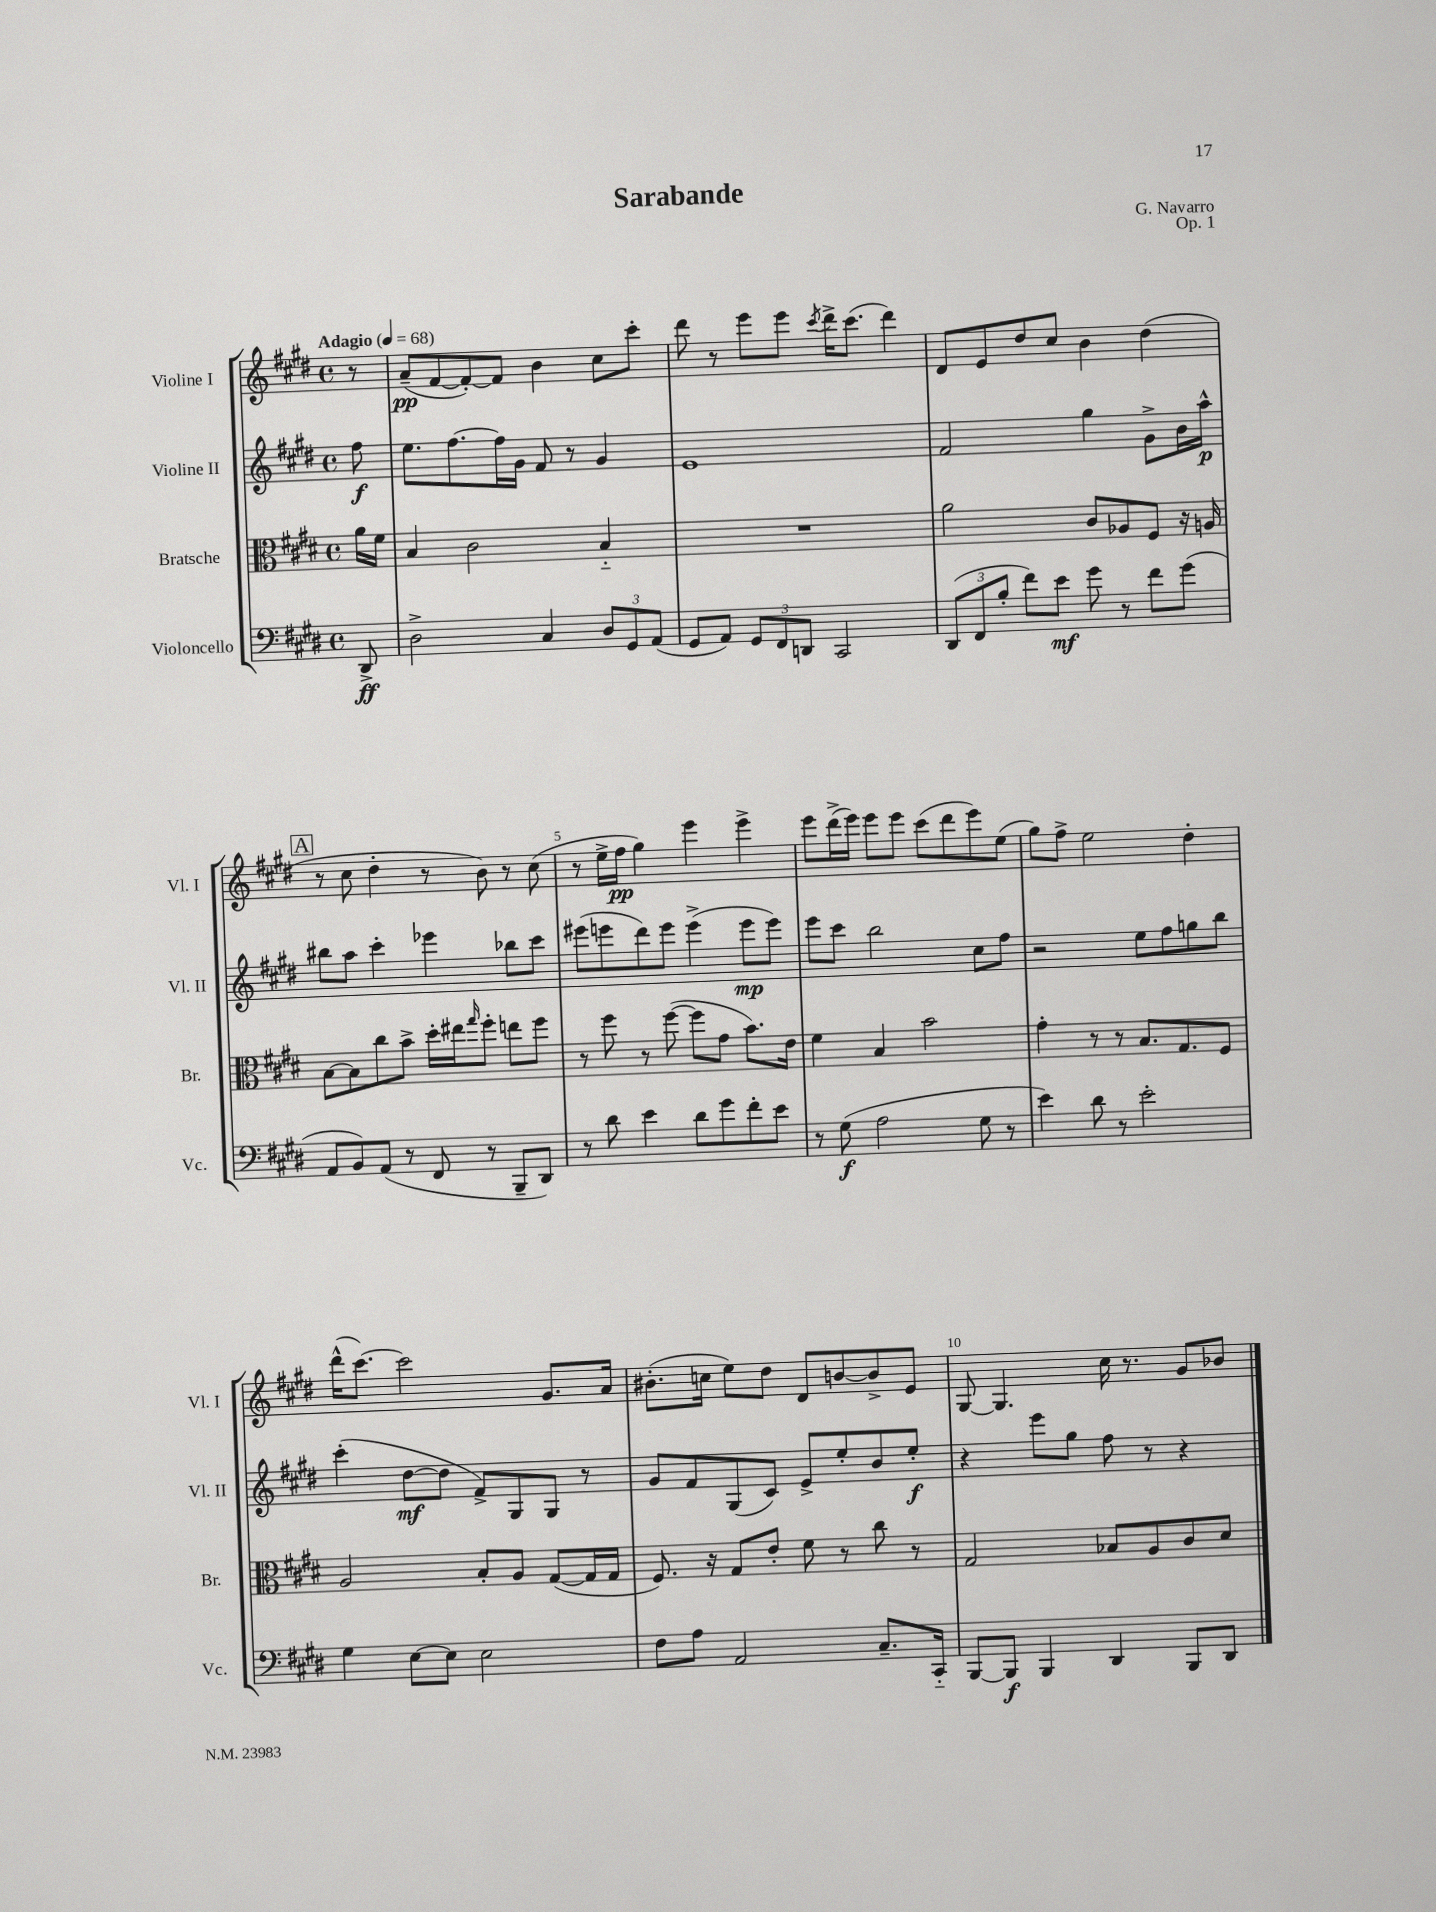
\header { title = "Sarabande" composer = "G. Navarro" opus = "Op. 1" }
<<
\new StaffGroup <<
\new Staff = "s0" \with { instrumentName = "Violine I" shortInstrumentName = "Vl. I" } {
    \clef treble \key e \major \defaultTimeSignature \time 4/4 \partial 8 \tempo "Adagio" 4 = 68
    r8 |
    a'8--\pp( fis'8~ fis'8~-.) fis'8 b'4 cis''8 cis'''8-. |
    dis'''8 r8 e'''8 e'''8 \acciaccatura { cis'''8 } dis'''16-> cis'''8.( dis'''4) |
    dis'8 e'8 dis''8 cis''8 b'4 dis''4( |
    \mark \markup { \box "A" } r8 cis''8 dis''4-. r8 b'8) r8 cis''8( |
    r8 e''16-> fis''16\pp gis''4) e'''4 e'''4-> |
    e'''8 dis'''16->( e'''16) e'''8 e'''8 cis'''8( dis'''8 e'''8) e''8( |
    gis''8) fis''8-> e''2 dis''4-. |
    dis'''16-^( cis'''8.~) cis'''2 gis'8. a'16 |
    bis'8.-.( c''16 e''8) dis''8 dis'8 b'8~ b'8-> e'8 |
    gis8~ gis4. cis''16 r8. gis'8 bes'8 \bar "|." |
}
\new Staff = "s1" \with { instrumentName = "Violine II" shortInstrumentName = "Vl. II" } {
    \clef treble \key e \major \defaultTimeSignature \time 4/4 \partial 8
    fis''8\f |
    e''8. fis''8.~ fis''16 gis'16 fis'8 r8 gis'4 |
    e'1 |
    fis'2 gis''4 gis'8-> b'16 a''16-^\p |
    \mark \markup { \box "A" } bis''8 a''8 cis'''4-. ees'''4 bes''8 cis'''8 |
    eis'''8( e'''8 dis'''8) e'''8 e'''4->( e'''8\mp e'''8) |
    e'''8 cis'''8 b''2 cis''8 fis''8 |
    r2 e''8 fis''8 g''8 b''8 |
    cis'''4-.( dis''8~\mf dis''8 fis'8->) gis8 gis8 r8 |
    gis'8 fis'8 gis8( cis'8) e'8-> e''8-. b'8 e''8-.\f |
    r4 e'''8 gis''8 fis''8 r8 r4 \bar "|." |
}
\new Staff = "s2" \with { instrumentName = "Bratsche" shortInstrumentName = "Br." } {
    \clef alto \key e \major \defaultTimeSignature \time 4/4 \partial 8
    a'16 fis'16 |
    b4 cis'2 b4-_ |
    R1 |
    a'2 cis'8 aes8 fis8 r16 a16 |
    \mark \markup { \box "A" } b8~ b8 cis''8 b'8-> dis''16-. eis''16 \grace { gis''16 } fis''8-. e''8 fis''8 |
    r8 fis''8 r8 fis''8~( fis''8 gis'8 b'8.) e'16 |
    fis'4 b4 b'2 |
    gis'4-. r8 r8 b8. gis8. fis8 |
    a2 b8-. a8 gis8~( gis16 gis16 |
    fis8.) r16 gis8 e'8-. fis'8 r8 cis''8 r8 |
    gis2 bes8 a8 cis'8 dis'8 \bar "|." |
}
\new Staff = "s3" \with { instrumentName = "Violoncello" shortInstrumentName = "Vc." } {
    \clef bass \key e \major \defaultTimeSignature \time 4/4 \partial 8
    dis,8->\ff |
    dis2-> cis4 \tuplet 3/2 { dis8 gis,8 a,8( } |
    gis,8 a,8) \tuplet 3/2 { gis,8 fis,8 d,8 } cis,2 |
    \tuplet 3/2 { dis,8( fis,8 b8-. } fis'8) e'8\mf gis'8 r8 fis'8 gis'8( |
    \mark \markup { \box "A" } a,8 b,8) a,8( r8 fis,8 r8 b,,8-- dis,8) |
    r8 dis'8 e'4 dis'8 gis'8 fis'8-. e'8 |
    r8 gis8\f( a2 gis8 r8 |
    e'4) dis'8 r8 e'2-. |
    gis4 e8~ e8 e2 |
    fis8 a8 a,2 cis8.-- cis,16-_ |
    b,,8~ b,,8\f b,,4 dis,4 b,,8 dis,8 \bar "|." |
}
>>
>>
\layout { \context { \Score \override BarNumber.break-visibility = ##(#f #t #t) barNumberVisibility = #(every-nth-bar-number-visible 5) } }
